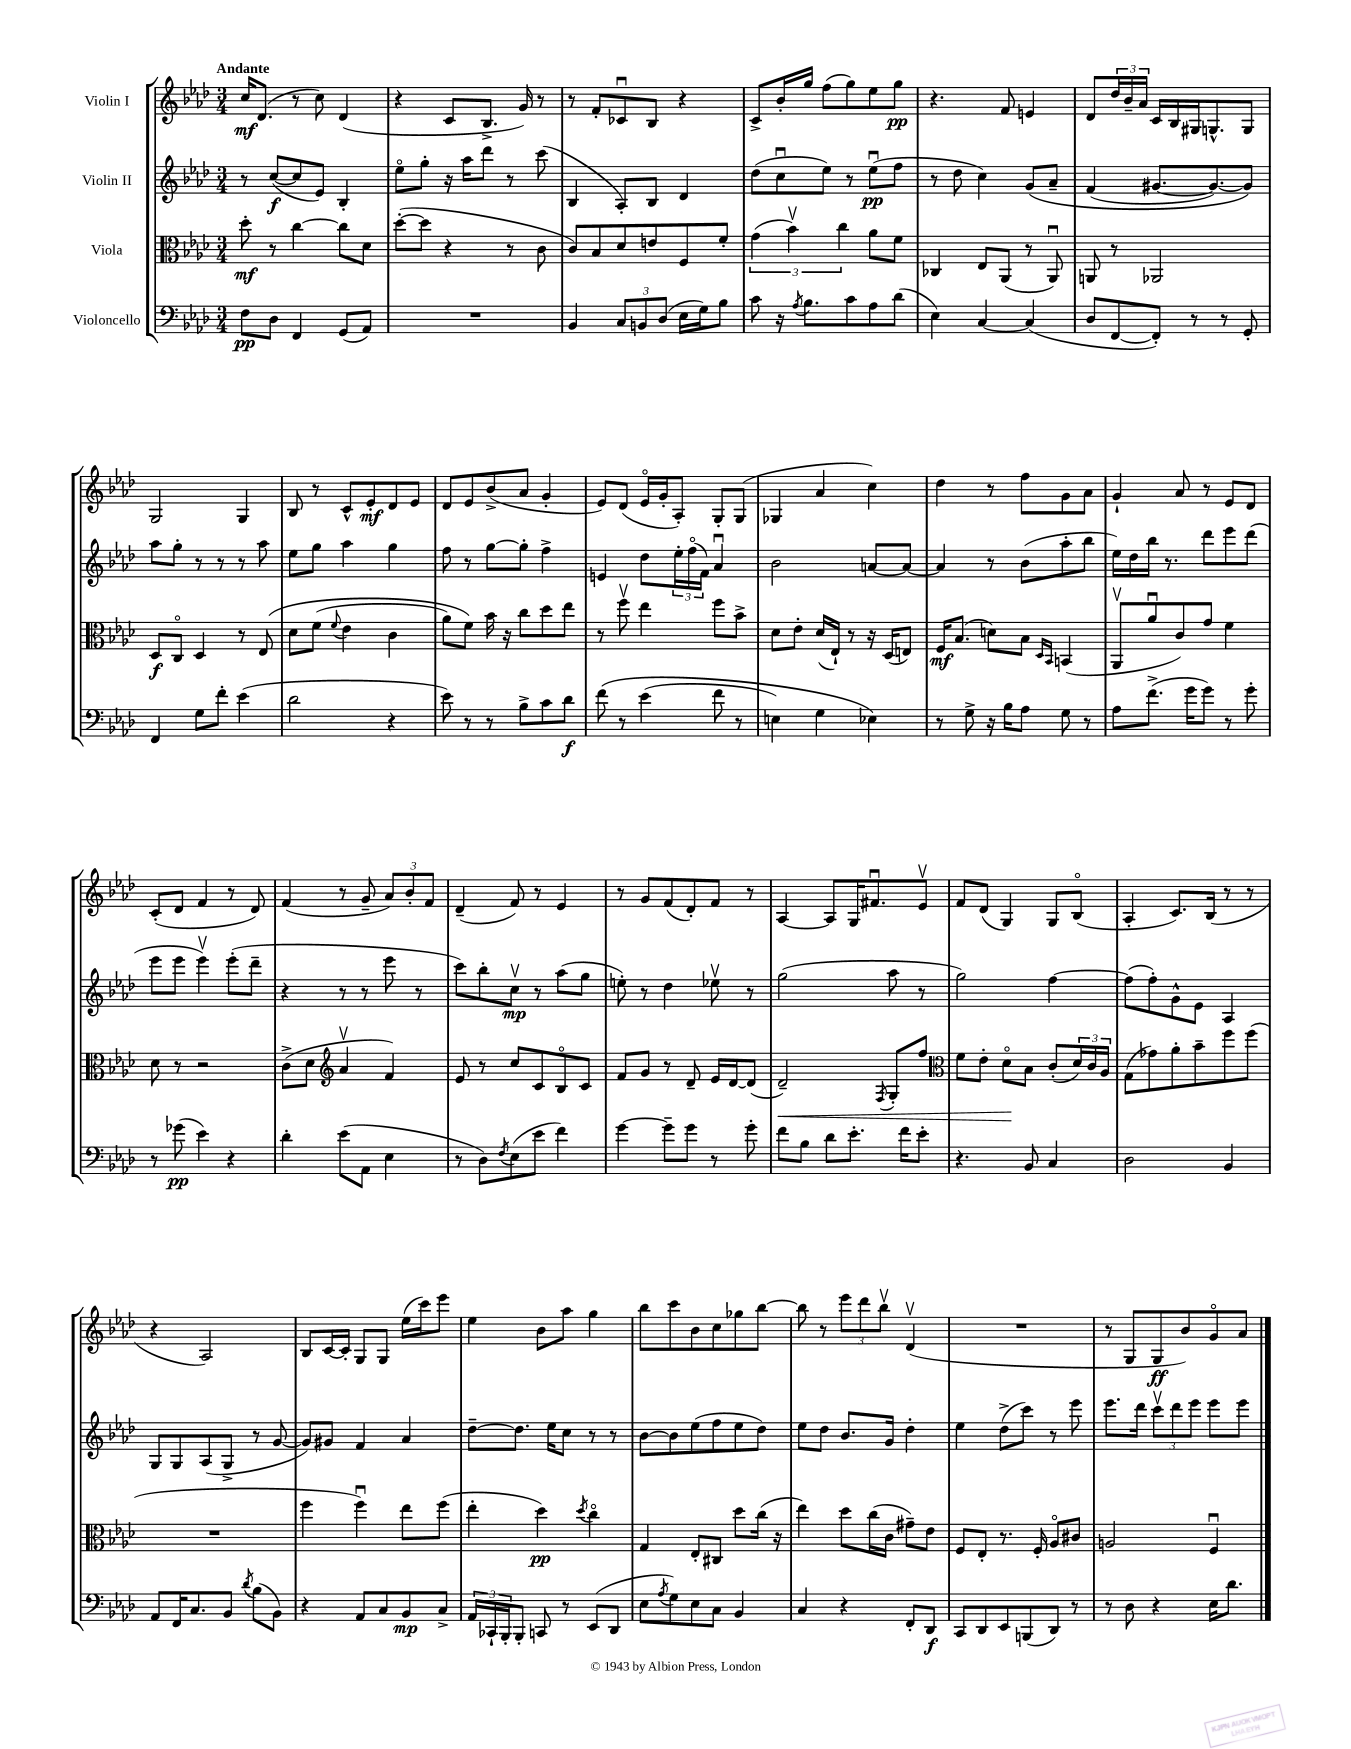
<<
\new StaffGroup <<
\new Staff = "s0" \with { instrumentName = "Violin I" } {
    \clef treble \key aes \major \numericTimeSignature \time 3/4 \tempo "Andante"
    c''16\mf des'8.( r8 c''8) des'4( |
    r4 c'8 bes8.-> g'16) r8 |
    r8 f'8-. ces'8\downbow bes8 r4 |
    c'8-> bes'16-. g''16 f''8( g''8) ees''8 g''8\pp |
    r4. f'8 e'4 |
    des'8 \tuplet 3/2 { des''16 bes'16-- aes'16 } c'16 bes16 gis16 g8.-^ g8 |
    g2 g4 |
    bes8 r8 c'8-^ ees'8-.\mf des'8 ees'8 |
    des'8 ees'8 bes'8->( aes'8 g'4-. |
    ees'8) des'8( ees'16\flageolet g'16-. aes8-.) g8-. g8( |
    ges4 aes'4 c''4) |
    des''4 r8 f''8 g'8 aes'8 |
    g'4-! aes'8 r8 ees'8 des'8 |
    c'8-.( des'8 f'4 r8 des'8) |
    f'4( r8 g'8-- \tuplet 3/2 { aes'8) bes'8-. f'8 } |
    des'4--( f'8) r8 ees'4 |
    r8 g'8 f'8( des'8-.) f'8 r8 |
    aes4~ aes8 g16 fis'8.\downbow ees'8\upbow |
    f'8 des'8( g4) g8 bes8\flageolet( |
    aes4-. c'8.) bes16( r8 r8 |
    r4 aes2) |
    bes8 c'16~ c'16-. g8 g8 ees''16( c'''16) ees'''8 |
    ees''4 bes'8 aes''8 g''4 |
    bes''8 c'''8 bes'8 c''8 ges''8 bes''8~ |
    bes''8 r8 \tuplet 3/2 { ees'''8 des'''8 bes''8\upbow } des'4\upbow( |
    R2. |
    r8 g8 g8\ff bes'8) g'8\flageolet aes'8 \bar "|." |
}
\new Staff = "s1" \with { instrumentName = "Violin II" } {
    \clef treble \key aes \major \numericTimeSignature \time 3/4
    r8 c''8~\f( c''8 ees'8) bes4-. |
    ees''8\flageolet g''8-. r16 aes''16 des'''8 r8 c'''8( |
    bes4 aes8-.) bes8 des'4 |
    des''8( c''8\downbow ees''8) r8 ees''8\downbow\pp( f''8 |
    r8 des''8 c''4) g'8\( aes'8-- |
    f'4( gis'8.~ gis'8.~) gis'8\) |
    aes''8 g''8-. r8 r8 r8 aes''8 |
    ees''8 g''8 aes''4 g''4 |
    f''8 r8 g''8~ g''8-. f''4-> |
    e'4 des''8 \tuplet 3/2 { ees''16-. f''16\flageolet( f'16) } aes'4\downbow |
    bes'2 a'8~ a'8~ |
    a'4 r8 bes'8( aes''8-. bes''8 |
    ees''16) des''16 bes''16 r8. des'''8 ees'''8 des'''8( |
    ees'''8 ees'''8 ees'''4\upbow) ees'''8-.( des'''8-- |
    r4 r8 r8 ees'''8 r8 |
    c'''8) bes''8-. c''8\upbow\mp r8 aes''8( g''8 |
    e''8-.) r8 des''4 ees''8\upbow r8 |
    g''2( aes''8 r8 |
    g''2) f''4~ |
    f''8( f''8-.) g'8-^ ees'8 aes4 |
    g8 g8 aes8( g8-> r8 g'8~ |
    g'8) gis'8 f'4 aes'4 |
    des''8~-- des''8. ees''16 c''8 r8 r8 |
    bes'8~ bes'8 ees''8( f''8 ees''8 des''8) |
    ees''8 des''8 bes'8. g'16 des''4-. |
    ees''4 des''8->( c'''8) r8 ees'''8 |
    ees'''8. des'''16 \tuplet 3/2 { c'''8\upbow des'''8 ees'''8 } ees'''8 ees'''8 \bar "|." |
}
\new Staff = "s2" \with { instrumentName = "Viola" } {
    \clef alto \key aes \major \numericTimeSignature \time 3/4
    des''8-.\mf r8 c''4~ c''8 des'8 |
    des''8~-.( des''8 r4 r8 c'8 |
    c'8) bes8 des'8 e'8 f8 f'8-. |
    \tuplet 3/2 { g'4( bes'4\upbow) c''4 } aes'8 f'8 |
    ces4 ees8 aes,8( r8 aes,8\downbow) |
    a,8 r8 aes,2 |
    des8\f c8\flageolet des4 r8 ees8\( |
    des'8 f'8( \appoggiatura { f'8 } ees'4 c'4 |
    aes'8) f'8\) bes'16 r16 c''8 des''8 ees''8 |
    r8 f''8\upbow ees''4 f''8 bes'8-> |
    des'8 ees'8-. des'16( ees16-!) r8 r16 des16( e8) |
    f16\mf bes8.( d'8) bes8 \grace { des16 bes,16 } b,4( |
    aes,8\upbow aes'8\downbow c'8) g'8 f'4 |
    des'8 r8 r2 |
    c'8->( des'8 \clef treble aes'4\upbow f'4) |
    ees'8 r8 c''8 c'8 bes8\flageolet c'8 |
    f'8 g'8 r8 des'8-- ees'16 des'16~ des'8( |
    des'2--\<) \acciaccatura { f8 } g8-. f''8 |
    \clef alto f'8 ees'8-. des'8\flageolet\! bes8 c'8-.( \tuplet 3/2 { des'16) c'16 aes16 } |
    g8( ges'8) aes'8-. bes'8-- f''8 f''8( |
    R2. |
    f''4 f''4\downbow) ees''8 f''8( |
    ees''4-. des''4\pp) \acciaccatura { des''8 } c''4\flageolet |
    g4 ees8-. cis8 des''8 c''16( r16 |
    ees''4) des''8 c''16( c'16 gis'8--) ees'8 |
    f8 ees8-. r8. f16-. aes8\flageolet cis'8 |
    a2 f4\downbow \bar "|." |
}
\new Staff = "s3" \with { instrumentName = "Violoncello" } {
    \clef bass \key aes \major \numericTimeSignature \time 3/4
    f8\pp des8 f,4 g,8( aes,8) |
    R2. |
    bes,4 \tuplet 3/2 { c8 b,8 des8( } ees16 g16) bes8 |
    c'8 r16 \acciaccatura { aes8 } bes8. c'8 aes8 des'8( |
    ees4) c4~ c4( |
    des8 f,8~ f,8-.) r8 r8 g,8-. |
    f,4 g8 f'8-. ees'4( |
    des'2 r4 |
    ees'8) r8 r8 bes8-> c'8 des'8\f |
    f'8\( r8 ees'4( f'8 r8 |
    e4) g4 ees4\) |
    r8 g8-> r16 bes16 aes8 g8 r8 |
    aes8 f'8.->( g'16 g'8) r8 g'8-. |
    r8 ges'8\pp( ees'4) r4 |
    des'4-. ees'8( aes,8 ees4 |
    r8 des8) \acciaccatura { f8 } ees8( ees'8 f'4) |
    g'4~ g'8-- g'8 r8 g'8-. |
    f'8 bes8 des'8 ees'8.-. f'16 ees'8-. |
    r4. bes,8 c4 |
    des2 bes,4 |
    aes,8 f,16 c8. bes,8 \acciaccatura { des'8 } bes8( bes,8) |
    r4 aes,8 c8 bes,8\mp c8-> |
    \tuplet 3/2 { aes,16 ces,16-! bes,,16-. } bes,,8-. c,8 r8 ees,8( des,8 |
    ees8 \acciaccatura { aes8 } g8) ees8 c8 bes,4 |
    c4 r4 f,8-. des,8\f |
    c,8 des,8 ees,8 b,,8( des,8) r8 |
    r8 des8 r4 ees16 des'8. \bar "|." |
}
>>
>>
\layout { \context { \Score \remove "Bar_number_engraver" } }
